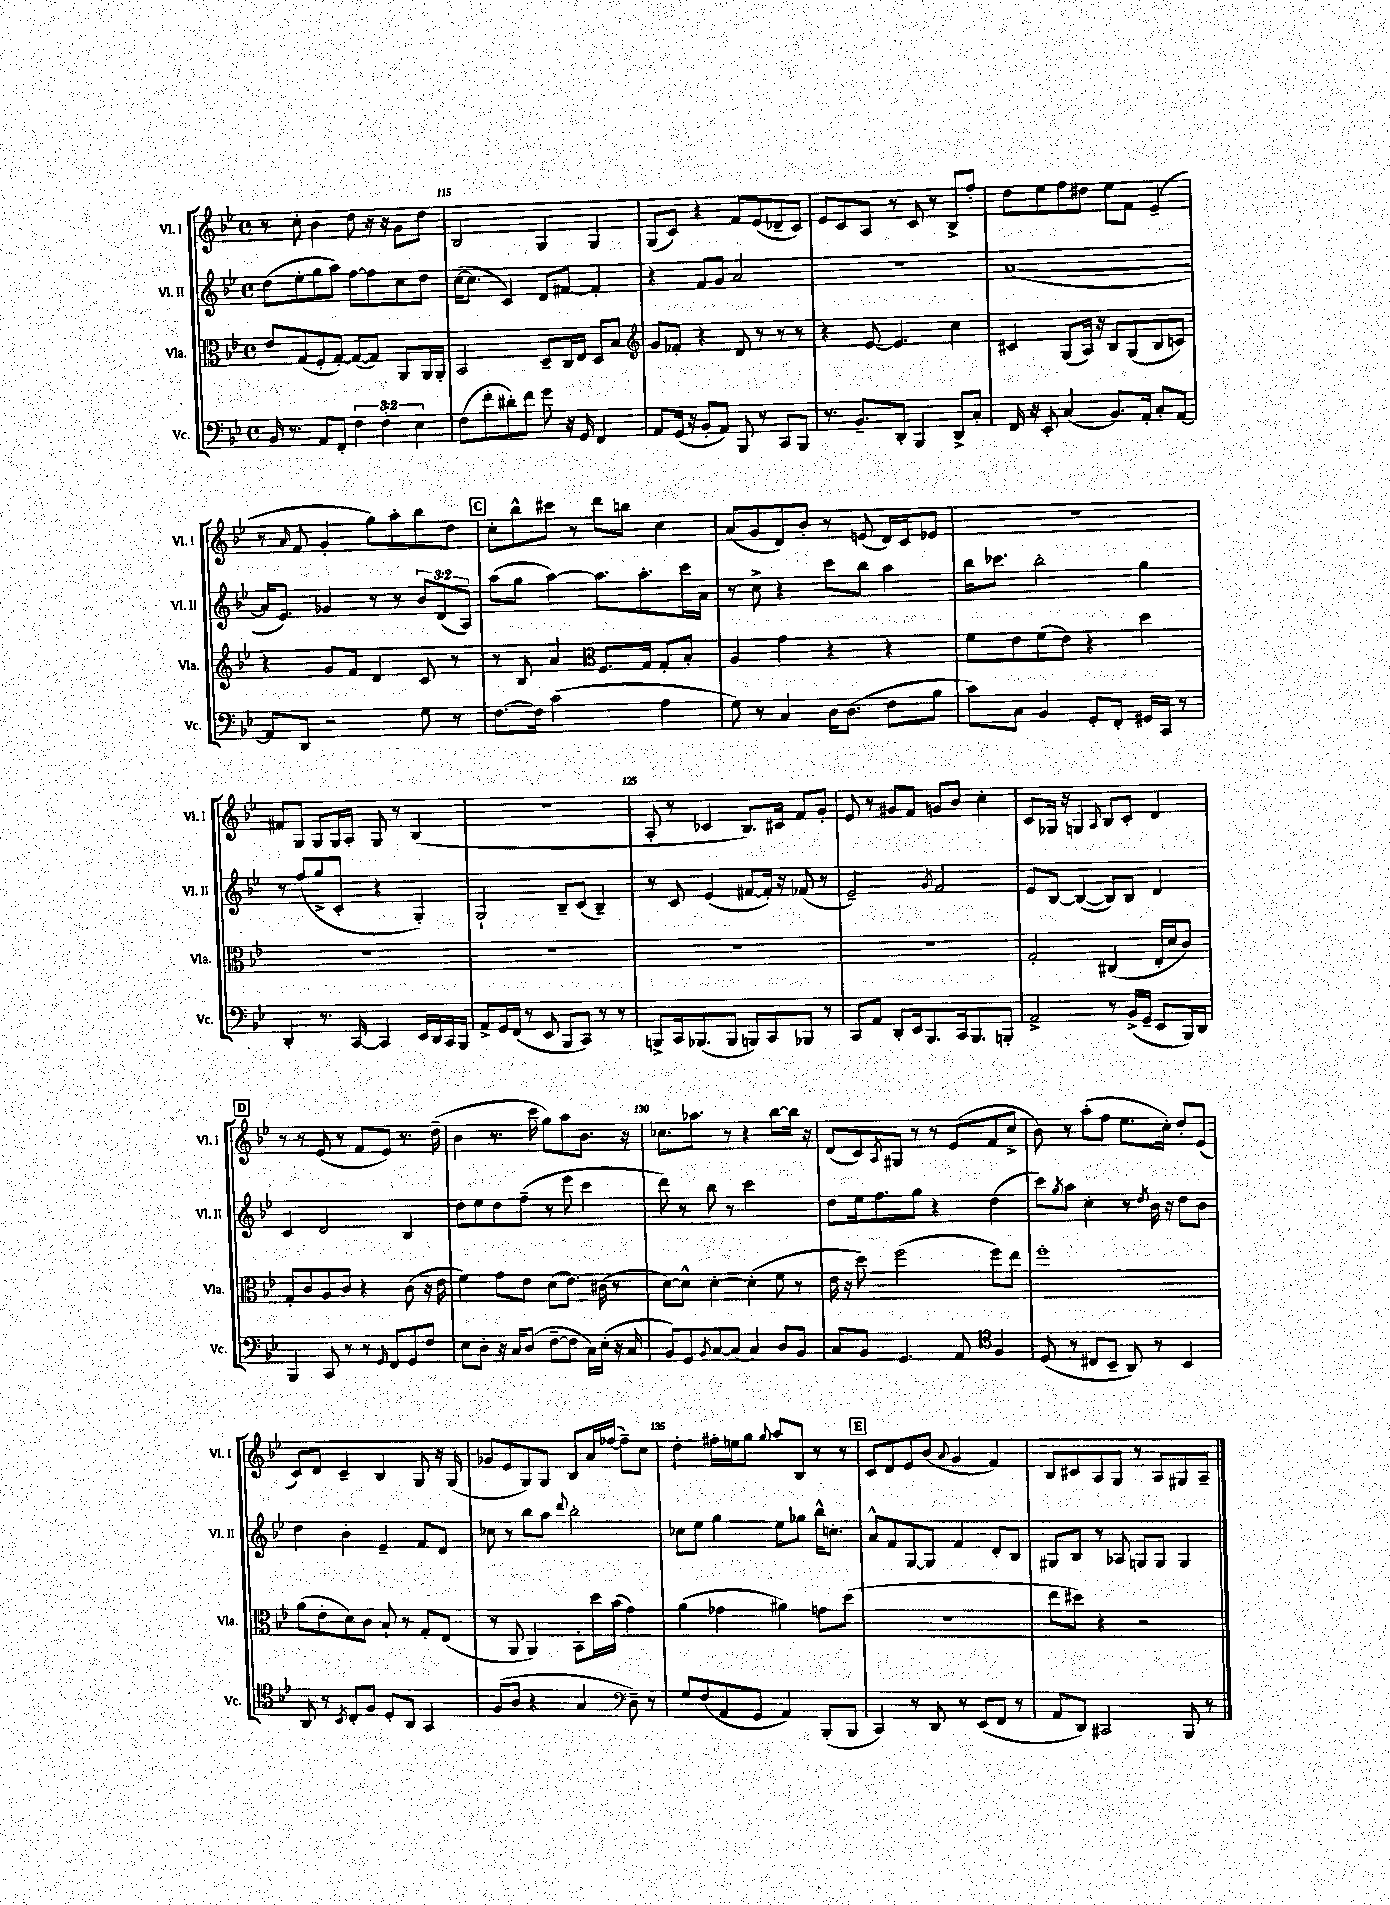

**kern	**kern	**kern	**kern
*staff4	*staff3	*staff2	*staff1
*clefF4	*clefC3	*clefG2	*clefG2
*k[b-e-]	*k[b-e-]	*k[b-e-]	*k[b-e-]
*M4/4	*M4/4	*M4/4	*M4/4
*met(c)	*met(c)	*met(c)	*met(c)
16BB-	8e-	(8dd	8r
8.r	.	.	.
.	(8G	8ee-'	8cc'
8AA	8F'	8gg	4b-
8FF'	[8G')	8aa)	.
6F	(8G_	[8ff	8dd
.	8G])	8ff]	16r
6F'	.	.	.
.	.	.	16r
.	8AA	8cc	8g
6E-	.	.	.
.	16AA	8dd	8dd
.	16AA'	.	.
=	=	=	=
(8F	2BB-	([16cc	2B-
.	.	8.cc]	.
8f'	.	.	.
8d#')	.	4c)	.
8f	.	.	.
8g	8D~	8d	4G
16r	16C	[8f#	.
16GG	16E-	.	.
4FF	8D	4f#']	4G
.	8B-	.	.
=	=	=	=
*	*clefG2	*	*
8AA	8g	4r	(8G
(16GG	8f-'	.	8c)
16r	.	.	.
8BB-'	4r	8f	4r
8AA)	.	8g	.
8BBB-	8d	2a	8f
8r	8r	.	(8e-
8CC	8r	.	8d-~
8BBB-	8r	.	8c)
=	=	=	=
8.r	4r	1r	8e-
.	.	.	8c
8.BB-~	.	.	.
.	[8e-	.	8A
8DD'	4.e-]	.	8r
4BBB-	.	.	8c
.	.	.	8r
8DD^	4cc	.	8B-^
8C'	.	.	8ff'
=	=	=	=
16FF	4c#	([1a	8dd
16r	.	.	.
8EE-'	.	.	8ee-
(4C	(8G	.	8ff
.	16A)	.	8dd#
.	16r	.	.
8.BB-)	8B-	.	8ee-
.	(8G	.	8f
16AA'	.	.	.
8C'	8B-	.	(4e-~
[8AA	8c)	.	.
=	=	=	=
8AA]	4r	16a]	8r
.	.	8.e-)	.
.	.	.	16qqa
8DD	.	.	8f
2r	8g	4g-	4g'
.	8f	.	.
.	4d	8r	8gg)
.	.	8r	8aa'
8G	8c	12b-	8bb-
.	.	(12d	.
8r	8r	.	8dd
.	.	12A)	.
=	=	=	=
[8.F	8r	(8aa	8cc'
.	8B-	8gg	8bb-^^
16F]	.	.	.
(2c	4a	[4aa)	8ccc#
.	.	.	8r
*	*clefC3	*	*
.	8.F	8.aa]	8ddd
.	.	.	8bb
.	16G	8.aa'	.
4A	8G'	.	4cc
.	8B-'	16ccc	.
.	.	16a	.
=	=	=	=
8G)	4A	8r	(8a
8r	.	8cc^	8g
4C	4g	4r	8d)
.	.	.	8b-'
16D	4r	8ccc	8r
(8.D	.	.	.
.	.	8bb-	(8e
8F	4r	4aa	16d)
.	.	.	16c
8B-	.	.	8e-
=	=	=	=
8c)	8f	16bb-	1r
.	.	8.ccc-	.
8C	8e-	.	.
4BB-	(8f	2bb-'	.
.	8e-)	.	.
8GG'	4r	.	.
8FF'	.	.	.
16GG#	4dd	4gg	.
16CC	.	.	.
8r	.	.	.
=	=	=	=
4DD'	1r	8r	8f#
.	.	(8ff	8G
8.r	.	8gg^	8G
.	.	8c'	16G
[16CC	.	.	16A'
4CC]	.	4r	8G
.	.	.	8r
16EE-	.	4G')	(4B-
16DD	.	.	.
16CC	.	.	.
16BBB-	.	.	.
=	=	=	=
8AA^	1r	2G`	1r
16GG	.	.	.
(16FF	.	.	.
8r	.	.	.
8EE-	.	.	.
8BBB-	.	8B-~	.
8CC)	.	(8c	.
8r	.	4B-~)	.
8r	.	.	.
=	=	=	=
8BBB^	1r	8r	8A'
16CC	.	8c	8r
(8.BBB-	.	.	.
.	.	(4e-	4c-
8BBB-	.	.	.
8BBB)	.	[8f#	8.B-)
8CC	.	16f#'])	.
.	.	16r	16c#
8BBB-	.	(8f-	8f
8r	.	8r	8g'
=	=	=	=
8CC	1r	2e-~)	8e-
8AA	.	.	8r
8DD'	.	.	8g#
16EE-	.	.	8f
8.BBB-	.	.	.
.	.	8qg	.
.	.	2f	8g
16CC	.	.	8b-
8.BBB-	.	.	.
.	.	.	4cc'
8BBB'	.	.	.
=	=	=	=
2AA^	2G'	8e-	8c
.	.	[8B-	16G-
.	.	.	16r
.	.	(4B-_	4G
.	.	.	8qqA
8r	(4C#	8B-])	8B-
(16BB-^	.	8B-	8c'
16GG~	.	.	.
8EE-	16E-'	4d	4d
.	16d	.	.
16BBB-)	8c)	.	.
16DD	.	.	.
=	=	=	=
4BBB-	8G'	4c	8r
.	8c	.	8r
8CC	8A	2d	(8e-
8r	8c	.	8r
8r	4r	.	8f
16qqGG	.	.	.
8FF	.	.	8e-)
8GG	(8c	4B-	8.r
8F	16r	.	.
.	16e-	.	(16dd~
=	=	=	=
8E-	4f)	8dd	4b-
8D'	.	8ee-	.
16r	8g	8dd	8.r
16C	.	.	.
(8D	8e-	(8ff~	.
.	.	.	16ccc
[8F~	(8d	8r	8gg)
8F]	8.e-)	8eee-	8aa
16C)	.	4ccc	8.b-
(16E-'	(16c#	.	.
16r	8r	.	.
16C	.	.	16r
=	=	=	=
8BB-)	[8d)	8ddd)	8.cc-
8GG	8d^^]	8r	.
.	.	.	8.aa-
8qBB-	.	.	.
[8C	[4d'	8bb-	.
(8C]	.	8r	8r
4C)	(4d']	2ccc	4r
8D	8f	.	[8bb-
8BB-	8r	.	16bb-]
.	.	.	16r
=	=	=	=
8C	16e-	8dd	(8d
.	16r	.	.
8BB-	8dd)	16ee-	8c)
.	.	8.ff	.
.	.	.	8qA
4.GG	(2ff	.	8G#
.	.	8gg	8r
.	.	4r	8r
8AA	.	.	(8e-
*clefC4	*	*	*
4F	8ff)	(4dd	8f
.	8ee-	.	8cc^
=	=	=	=
(8D	1ff'	8ccc)	8b-)
.	.	8qgg	.
8r	.	8aa	8r
8C#	.	4cc'	(8aa'
8BB-~	.	.	8ff
8AA)	.	8r	8.ee-
.	.	8qdd	.
8r	.	16b-	.
.	.	16r	16cc')
4BB-	.	8dd	8dd'
.	.	8b-	(8e-
=	=	=	=
8AA	(8a	4dd	8c)
8r	8e-'	.	8d
8qBB-	.	.	.
8C'	8d)	4b-'	4c~
8F	8c	.	.
8D'	8B-`	4e-~	4B-
8AA	8r	.	.
4GG	8G'	8f	8G
.	(8E-	8d	16r
.	.	.	(16G
=	=	=	=
(8F	8r	8cc-	8g-
8A	8AA	8r	8e-
4r	4AA)	8bb-	8G)
.	.	8aa	8G
.	.	8qqddd	.
4G	8BB-'	2bb-'	8B-
.	16dd	.	16a
.	(16b-	.	([16ff-
*clefF4	*	*	*
8D~)	4g)	.	8ff-~])
8r	.	.	8cc
=	=	=	=
8G	(4a	8cc-	4dd'
(8F	.	8ee-	.
8AA	4g-	4gg	16ff#'
.	.	.	16ee
8GG	.	.	8gg
.	.	.	8qqgg
4AA)	4a#)	8ee-	8aa
.	.	8gg-	8B-
(8BBB-'	8g	16bb-^^	8r
.	.	8.cc'	.
8BBB-	(8dd	.	8r
=	=	=	=
4CC)	1r	8a^^	8c
.	.	8f	8d
8r	.	[8G	8e-
8DD	.	8G]	(8b-
.	.	.	8qqa
8r	.	4f	4g
(8EE-	.	.	.
8FF	.	8d'	4f)
8r	.	8B-	.
=	=	=	=
8AA	8ee-	8G#	8B-
8DD)	8dd#)	8B-	8c#
2CC#	4r	8r	8A
.	.	8A-	8G
.	2r	8G	8r
.	.	8G	8A
8BBB-	.	4G	8G#
8r	.	.	8A~
==	==	==	==
*-	*-	*-	*-
